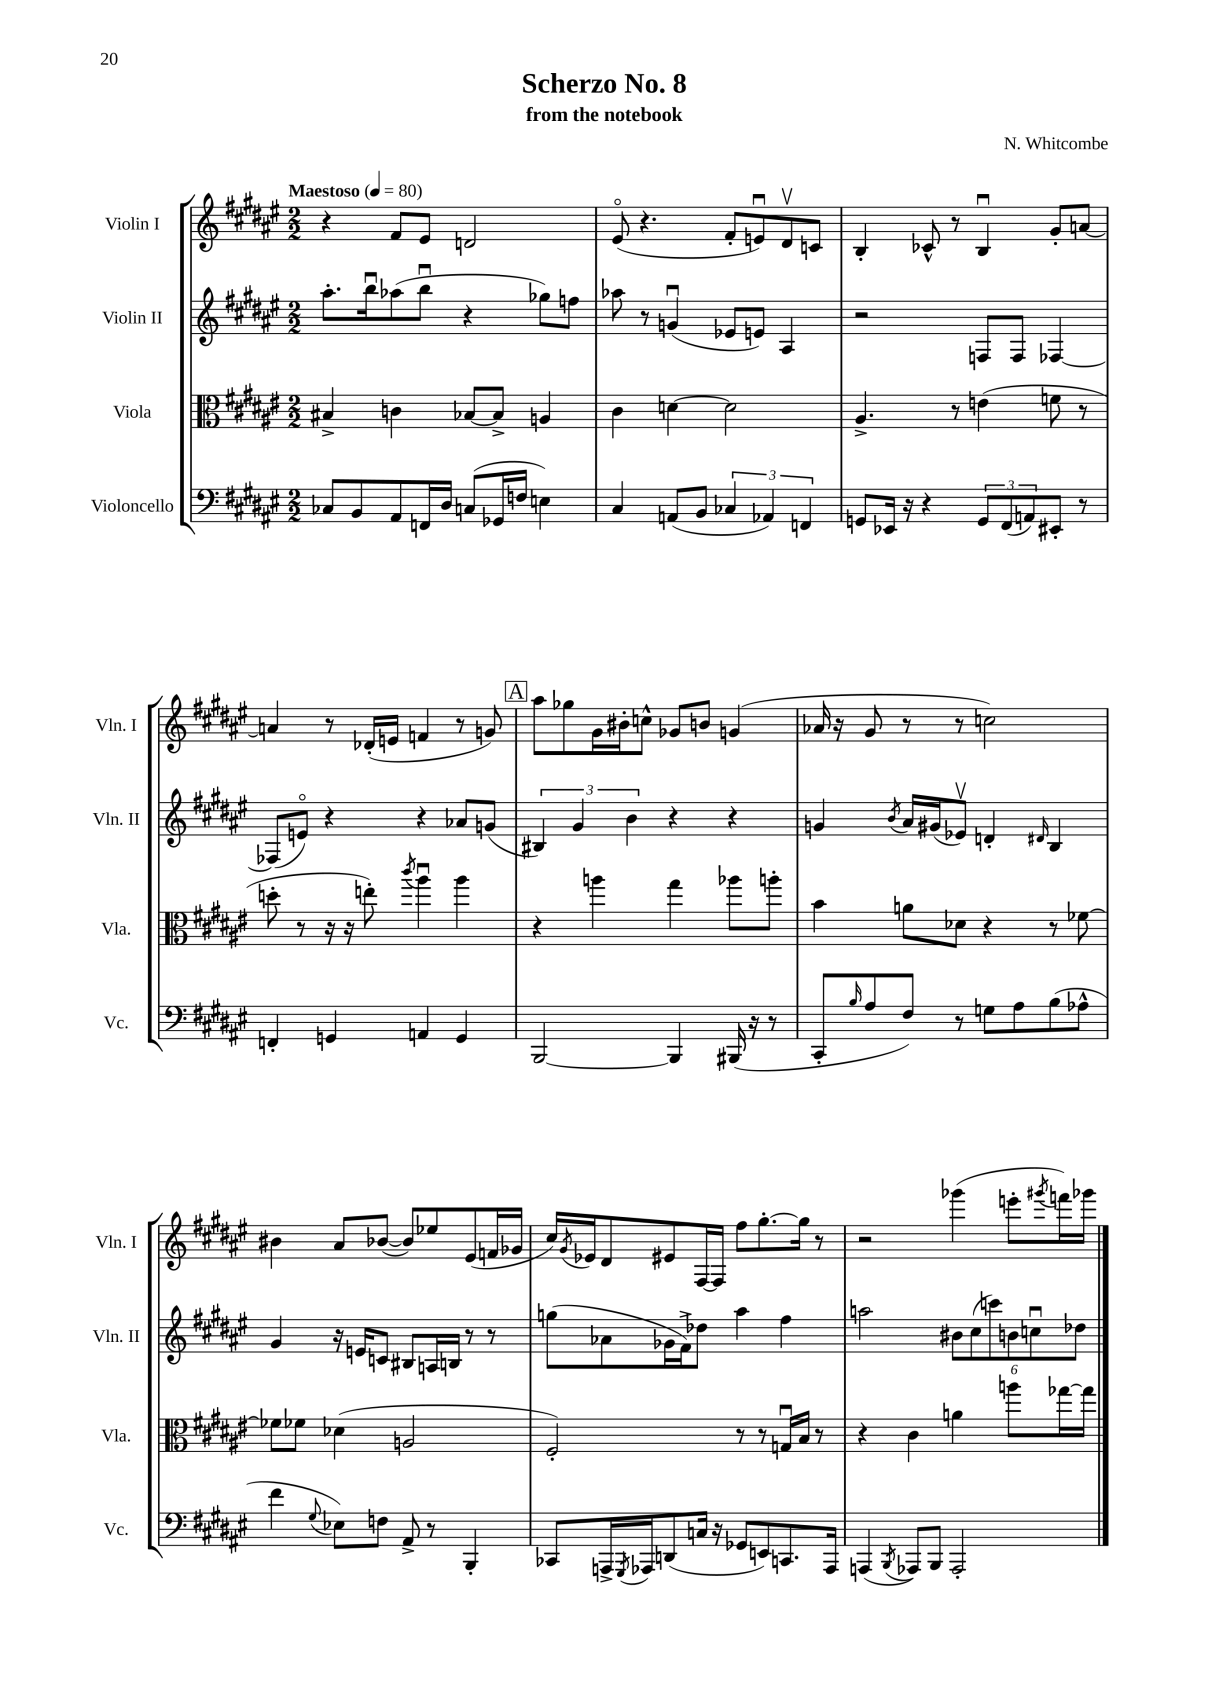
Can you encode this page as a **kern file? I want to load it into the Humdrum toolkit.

**kern	**kern	**kern	**kern
*staff4	*staff3	*staff2	*staff1
*clefF4	*clefC3	*clefG2	*clefG2
*k[f#c#g#d#a#e#]	*k[f#c#g#d#a#e#]	*k[f#c#g#d#a#e#]	*k[f#c#g#d#a#e#]
*M2/2	*M2/2	*M2/2	*M2/2
*MM80	*MM80	*MM80	*MM80
8C-/L	4B#^/	8.aa#'\L	4r
8BB/	.	.	.
.	.	16bbu\k	.
8AA#/	4c\	(8aa-\	8f#/L
16FF/L	.	8bbu\J	8e#/J
16D#/JJ	.	.	.
(8C/L	[8B-/L	4r	2d/
16GG-/L	8B-^/]J	.	.
16F/JJ	.	.	.
4E\)	4A/	8gg-\L)	.
.	.	8ff\J	.
=	=	=	=
4C#/	4c#\	8aa-\	(8e#o/
.	.	8r	4.r
(8AA/L	[4d\	(4gu/	.
8BB/J	.	.	.
6C-/	2d\]	8e-/L	8f#'/L
.	.	8e/J)	8eu/)
6AA-/)	.	.	.
.	.	4A#/	8d#v/
6FF/	.	.	.
.	.	.	8c/J
=	=	=	=
8GG/L	4.A#^/	2r	4B'/
16EE-/Jk	.	.	.
16r	.	.	.
4r	.	.	8c-^^/
.	8r	.	8r
12GG/L	(4e\	8F/L	4Bu/
(12FF#/	.	.	.
.	.	8F/J	.
12AA/)	.	.	.
8EE#'/J	8f\	[4F-/	8g#'/L
8r	8r	.	[8a/J
=	=	=	=
4FF'/	8dd'\	(8F-/]L	4a/]
.	8r	8eo/J)	.
4GG/	16r	4r	8r
.	16r	.	.
.	8ee'\)	.	(16d-'/LL
.	.	.	16e/JJ
.	8qccc#/	.	.
4AA/	4aa#u\	4r	4f/
4GG/	4aa#\	8a-/L	8r
.	.	(8g/J	8g/)
=	=	=	=
[2BBB/	4r	6B#/)	8aa#\L
.	.	.	8gg-\
.	.	6g#/	.
.	4aa\	.	16g#\L
.	.	.	16b#'\J
.	.	6b\	.
.	.	.	8cc^^\J
4BBB/]	4gg#\	4r	8g-/L
.	.	.	8b/J
(16BBB#/	8aa-\L	4r	(4g/
16r	.	.	.
8r	8aa'\J	.	.
=	=	=	=
8CC#'/L	4b\	4g/	16a-/
.	.	.	16r
16qqB/	.	.	.
8A#/	.	.	8g#/
.	.	8qb/	.
8F#/J)	8a\L	16a#/LL	8r
.	.	(16g#/J	.
8r	8d-\J	8e-v/J)	8r
8G\L	4r	4d'/	2cc\)
8A#\	.	.	.
.	.	16qqd#/	.
(8B\	8r	4B/	.
8A-^^\J	[8f-\	.	.
=	=	=	=
4f#\	8f-\]L	4g#/	4b#\
.	8f-\J	.	.
8qqG#/	.	.	.
8E-\L)	(4d-\	16r	8a#/L
.	.	16e/LK	.
8F\J	.	8c/J	([8b-/J
8AA#^/	2A/	8B#/L	8b-/]L)
8r	.	16A/L	8ee-/
.	.	16B/JJ	.
4BBB'/	.	8r	(8e#/
.	.	8r	16f/L
.	.	.	16g-/JJ
=	=	=	=
8CC-/L	2F#'/)	(8gg\L	16cc#/LL)
.	.	.	8qg#/
.	.	.	16e-/J
16AAA^/L	.	8a-\	8d#/
8qGGG#/	.	.	.
16AAA-/J	.	.	.
(8DD/	.	16g-\L	8e#/
.	.	16f#^\J)	.
16C/Jk	.	8dd-\J	[16F#/L
16r	.	.	16F#/]JJ
8GG-/L	8r	4aa#\	8ff#\L
8EE/)	8r	.	[8.gg#'\
8.CC/	16Gu/LL	4ff#\	.
.	16B/JJ	.	16gg#\]Jk
.	8r	.	8r
16AAA-/Jk	.	.	.
=	=	=	=
(4AAA/	4r	2aa\	2r
8qBBB/	.	.	.
8AAA-/L)	4c#\	.	.
8BBB/J	.	.	.
2AAA-'/	4a\	12b#\L	(4ggg-\
.	.	(12cc#\	.
.	.	12ccc\)	.
.	8aa\L	12b\	8eee'\L
.	.	12ccu\	.
.	.	.	8qggg#/
.	[16gg-\L	.	16fff\L)
.	.	12dd-\J	.
.	16gg-\]JJ	.	16ggg-\JJ
==	==	==	==
*-	*-	*-	*-
